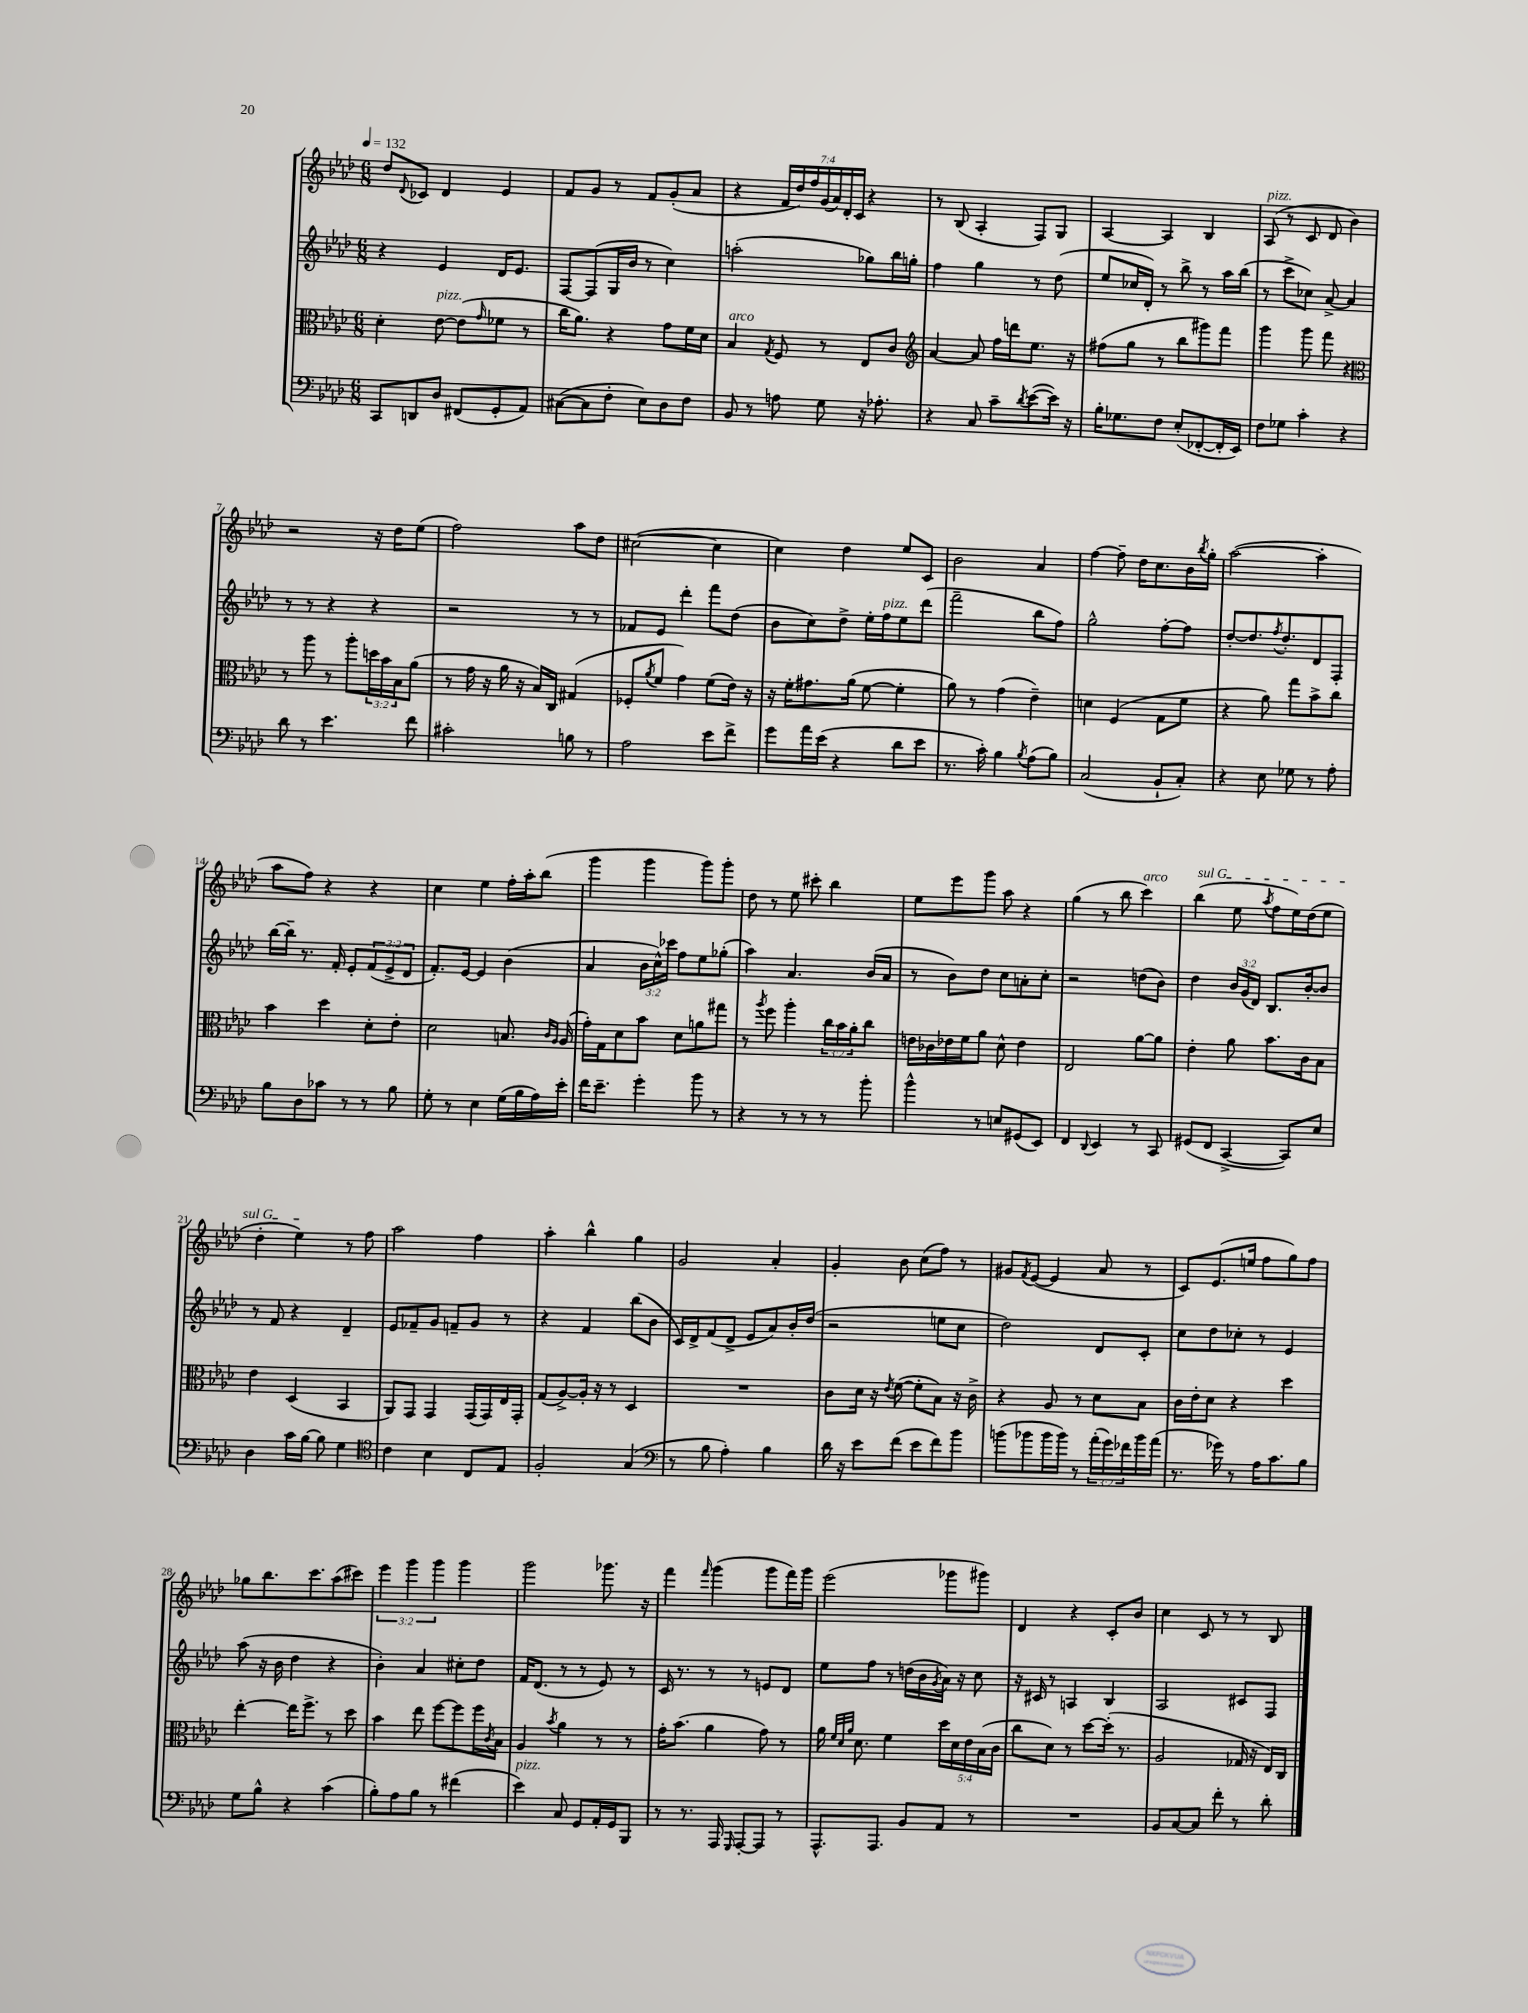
<<
\new StaffGroup <<
\new Staff = "s0" {
    \clef treble \key aes \major \numericTimeSignature \time 6/8 \override Staff.TupletNumber.text = #tuplet-number::calc-fraction-text \tempo 4 = 132
    des''8 \appoggiatura { des'8 } ces'8 des'4 ees'4 |
    f'8 g'8 r8 f'8 g'8-.( aes'8 |
    r4 \tuplet 7/4 { f'16 des''16) f''16 g'16( aes'16) des'16-. c'16 } r4 |
    r8 bes8( aes4-. f8) g8 |
    aes4~ aes4 bes4 |
    aes8^\markup { \italic "pizz." }( r8 c'8 des'8 bes'4) |
    r2 r16 des''16 ees''8( |
    f''2) aes''8 des''8 |
    cis''2~( cis''4 |
    c''4) des''4 ees''8 c'8 |
    bes'2 aes'4 |
    f''4~ f''8-- des''16 c''8. bes'16 \acciaccatura { bes''8 } g''16-. |
    aes''2~( aes''4-. |
    aes''8 f''8) r4 r4 |
    c''4 ees''4 f''16-. aes''16-. bes''8( |
    g'''4 g'''4 g'''8) g'''8-. |
    des''8 r8 ees''8 cis'''8-. bes''4 |
    ees''8 ees'''8 g'''8 aes''8 r4 |
    g''4( r8 bes''8 c'''4^\markup { \italic "arco" }) |
    \once \override TextSpanner.bound-details.left.text = \markup { \italic "sul G" } bes''4\startTextSpan( ees''8 \acciaccatura { aes''8 } f''8 ees''16) des''16( ees''8 |
    des''4-. ees''4\stopTextSpan) r8 f''8 |
    aes''2 f''4 |
    aes''4-. bes''4-^ g''4 |
    g'2 aes'4-. |
    g'4-. bes'8 c''8( f''8) r8 |
    gis'8 \acciaccatura { f'8 } ees'8~( ees'4 aes'8 r8 |
    c'8) ees'8.( e''16 f''8 g''8) f''8 |
    ges''8 bes''8. c'''8. aes''8( cis'''8) |
    \tuplet 3/2 { ees'''4 g'''4 g'''4 } g'''4 |
    g'''2 ges'''8. r16 |
    f'''4 \grace { f'''16 } g'''4( g'''8 f'''16) g'''16 |
    ees'''2( ges'''8 gis'''8) |
    des'4 r4 c'8-. bes'8 |
    c''4 c'8 r8 r8 bes8 \bar "|." |
}
\new Staff = "s1" {
    \clef treble \key aes \major \numericTimeSignature \time 6/8 \override Staff.TupletNumber.text = #tuplet-number::calc-fraction-text
    r4 ees'4 des'16 ees'8. |
    f8~ f8( g16 bes'16 r8 c''4) |
    a''2-.( ges''8) bes''16 g''16-. |
    f''4 g''4 r8 des''8( |
    ees''8 ces''16 des'16-.) r8 bes''8-> r8 aes''16 bes''16( |
    r8 c'''8-> ces''8) aes'8~-> aes'4 |
    r8 r8 r4 r4 |
    r2 r8 r8 |
    fes'8 ees'8 des'''4-. f'''8 des''8( |
    bes'8 c''8) des''8-> ees''16-. f''16^\markup { \italic "pizz." } ees''8 des'''8( |
    f'''2-- bes''8 f''8) |
    g''2-^ f''8~-. f''8 |
    des''8~-. des''8. \acciaccatura { f''8 } des''8.-. des'8 f8-. |
    bes''16~ bes''16-- r8. f'16-. ees'8-. \tuplet 3/2 { f'8( ees'8-> des'8 } |
    f'8.-.) ees'16~ ees'4 bes'4( |
    aes'4 \tuplet 3/2 { bes'16 c''16-^) ces'''16 } f''8 ees''8 ges''8-.( |
    aes''4) aes'4. bes'16( aes'16 |
    r8 bes'8) des''8 c''8 a'8-. c''8-. |
    r2 d''8( bes'8) |
    des''4 \tuplet 3/2 { bes'16 g'16( des'16) } bes8. bes'16~-. bes'8 |
    r8 f'8 r4 des'4-- |
    ees'8 fes'8-- g'8 f'8-- g'8 r8 |
    r4 f'4 bes''8( bes'8 |
    c'16) des'16-> f'8( des'8-> ees'8 aes'8) bes'16-. des''16( |
    r2 e''8 c''8 |
    des''2) des'8 c'8-. |
    c''8 des''8 ces''8-. r8 ees'4 |
    aes''8( r16 bes'16 des''4 r4 |
    bes'4-.) aes'4 cis''8-. des''8 |
    f'16 des'8.( r8 r8 ees'8) r8 |
    c'16 r8. r8 r8 e'8 des'8 |
    ees''8 f''8 r8 d''16( bes'16 \acciaccatura { g'8 } aes'16) r16 c''8 |
    r16 cis'16 r8 a4 bes4 |
    aes2 cis'8 f8 \bar "|." |
}
\new Staff = "s2" {
    \clef alto \key aes \major \numericTimeSignature \time 6/8 \override Staff.TupletNumber.text = #tuplet-number::calc-fraction-text
    des'4-. ees'8~^\markup { \italic "pizz." } ees'8( \grace { g'16 } fes'8 r8 |
    c''16 aes'8.) r4 g'8 f'16 des'16 |
    bes4^\markup { \italic "arco" } \acciaccatura { g8 } f8 r8 ees8 c'8 |
    \clef treble aes'4~ aes'8 f''16 d'''16 ees''8. r16 |
    fis''8( g''8 r8 bes''8 gis'''8) f'''8 |
    g'''4 g'''8 f'''8 r4 |
    \clef alto r8 aes''8 r8 aes''8-. \tuplet 3/2 { d''16 bes'16 bes16 } aes'8( |
    r8 g'16 r16 aes'16 r16 bes16) c16 gis4( |
    fes8-. \acciaccatura { aes'8 } f'8 g'4) f'8( ees'16) r16 |
    r16 f'16-. gis'8. aes'16( f'8~ f'4-. |
    aes'8) r8 g'4( ees'4--) |
    d'4 f4( g8 f'8 |
    r4 aes'8) g''8 bes'8-> c''8 |
    bes'4 des''4 des'8-. ees'8-. |
    des'2 b8. \grace { c'16 aes16 } aes16( |
    g'16-.) g16 des'8 bes'8 des'8 a'8 gis''8 |
    r8 \acciaccatura { aes''8 } f''8 aes''4-. \tuplet 3/2 { c''16 bes'16 aes'16-. } c''8 |
    e'16 ces'16 ees'16 f'16 aes'8 des'8-^ ees'4 |
    ees2 aes'8~ aes'8 |
    ees'4-. aes'8 bes'8. c'16 bes8 |
    ees'4 des4( bes,4 |
    aes,8) g,8 g,4 g,16( g,16) ees16 g,16-. |
    g8( aes8~->) aes16-. r16 r8 des4 |
    R2. |
    c'8 des'16 r16 \acciaccatura { ees'8 } f'8~( f'8-. bes8) r16 c'16-> |
    r4 aes8 r8 des'8 bes8 |
    c'16 ees'16-. des'8 r4 des''4 |
    ees''4~-. ees''16 f''8.-> r8 des''8 |
    bes'4 ees''8 f''8~ f''8 f''16 \acciaccatura { c'8 } bes16 |
    aes4 \acciaccatura { bes'8 } aes'4 r8 r8 |
    g'16-. bes'8.( aes'4 g'8) r8 |
    aes'16 \grace { f'32 des'32 aes'32 } des'8. f'4 \tuplet 5/4 { des''16 des'16 ees'16 bes16( c'16 } |
    c''8 des'8) r8 des''8~ des''16-.( r8. |
    aes2 ges16 r16 ees16) c16 \bar "|." |
}
\new Staff = "s3" {
    \clef bass \key aes \major \numericTimeSignature \time 6/8 \override Staff.TupletNumber.text = #tuplet-number::calc-fraction-text
    c,8 d,8 des8 fis,8( g,8-. aes,8) |
    cis8~( cis8 f8-. ees8) des8 f8 |
    bes,8 r8 a8 g8 r16 aes8.-. |
    r4 c8 c'8-- \acciaccatura { des'8 } ees'8~( ees'16) r16 |
    bes16-. ges8. f8 ees8-.( fes,8~-. fes,16-. ees,16) |
    f8 ges8 c'4-. r4 |
    des'8 r8 ees'4. f'8 |
    cis'2-. b8 r8 |
    aes2 ees'8 f'8-> |
    g'8 aes'16 ees'16( r4 des'8 ees'8 |
    r8. c'16-.) bes4 \acciaccatura { bes8 } aes8( bes8) |
    c2( bes,8-! c8-.) |
    r4 ees8 ges8 r8 aes8-. |
    bes8 des8 ces'8 r8 r8 bes8 |
    g8-. r8 ees4 g16( bes16 aes16) ees'16-. |
    f'16 ees'8.-- g'4-. bes'8 r8 |
    r4 r8 r8 r8 bes'8-. |
    bes'4-^ r8 e8 gis,8( ees,8) |
    f,4 \appoggiatura { des,8 } ees,4 r8 c,8 |
    gis,8( f,8 c,4~-> c,8) ees8 |
    des4 c'16 bes16~ bes8 g4 |
    \clef tenor c'4 bes4 c8 ees8 |
    f2-. g4( |
    \clef bass r8 bes8 aes4-.) bes4 |
    des'16 r16 ees'8 f'8( ees'8 f'8) bes'8 |
    b'8( bes'8 bes'16 bes'16) r8 \tuplet 3/2 { aes'16-.( g'16) fes'16 } bes'16 aes'16( |
    r8. ges'16) r8 aes16 c'8. bes8 |
    g8 bes8-^ r4 c'4( |
    bes8-.) aes8 bes8 r8 fis'4( |
    ees'4^\markup { \italic "pizz." }) c8 g,8 aes,16-. g,16 bes,,8 |
    r8 r8. aes,,16 \grace { g,,16 } aes,,8~-. aes,,8 r8 |
    aes,,8.-^ aes,,8. bes,8 aes,8 r8 |
    R2. |
    bes,8 c8~ c8 f'8-. r8 des'8-. \bar "|." |
}
>>
>>
